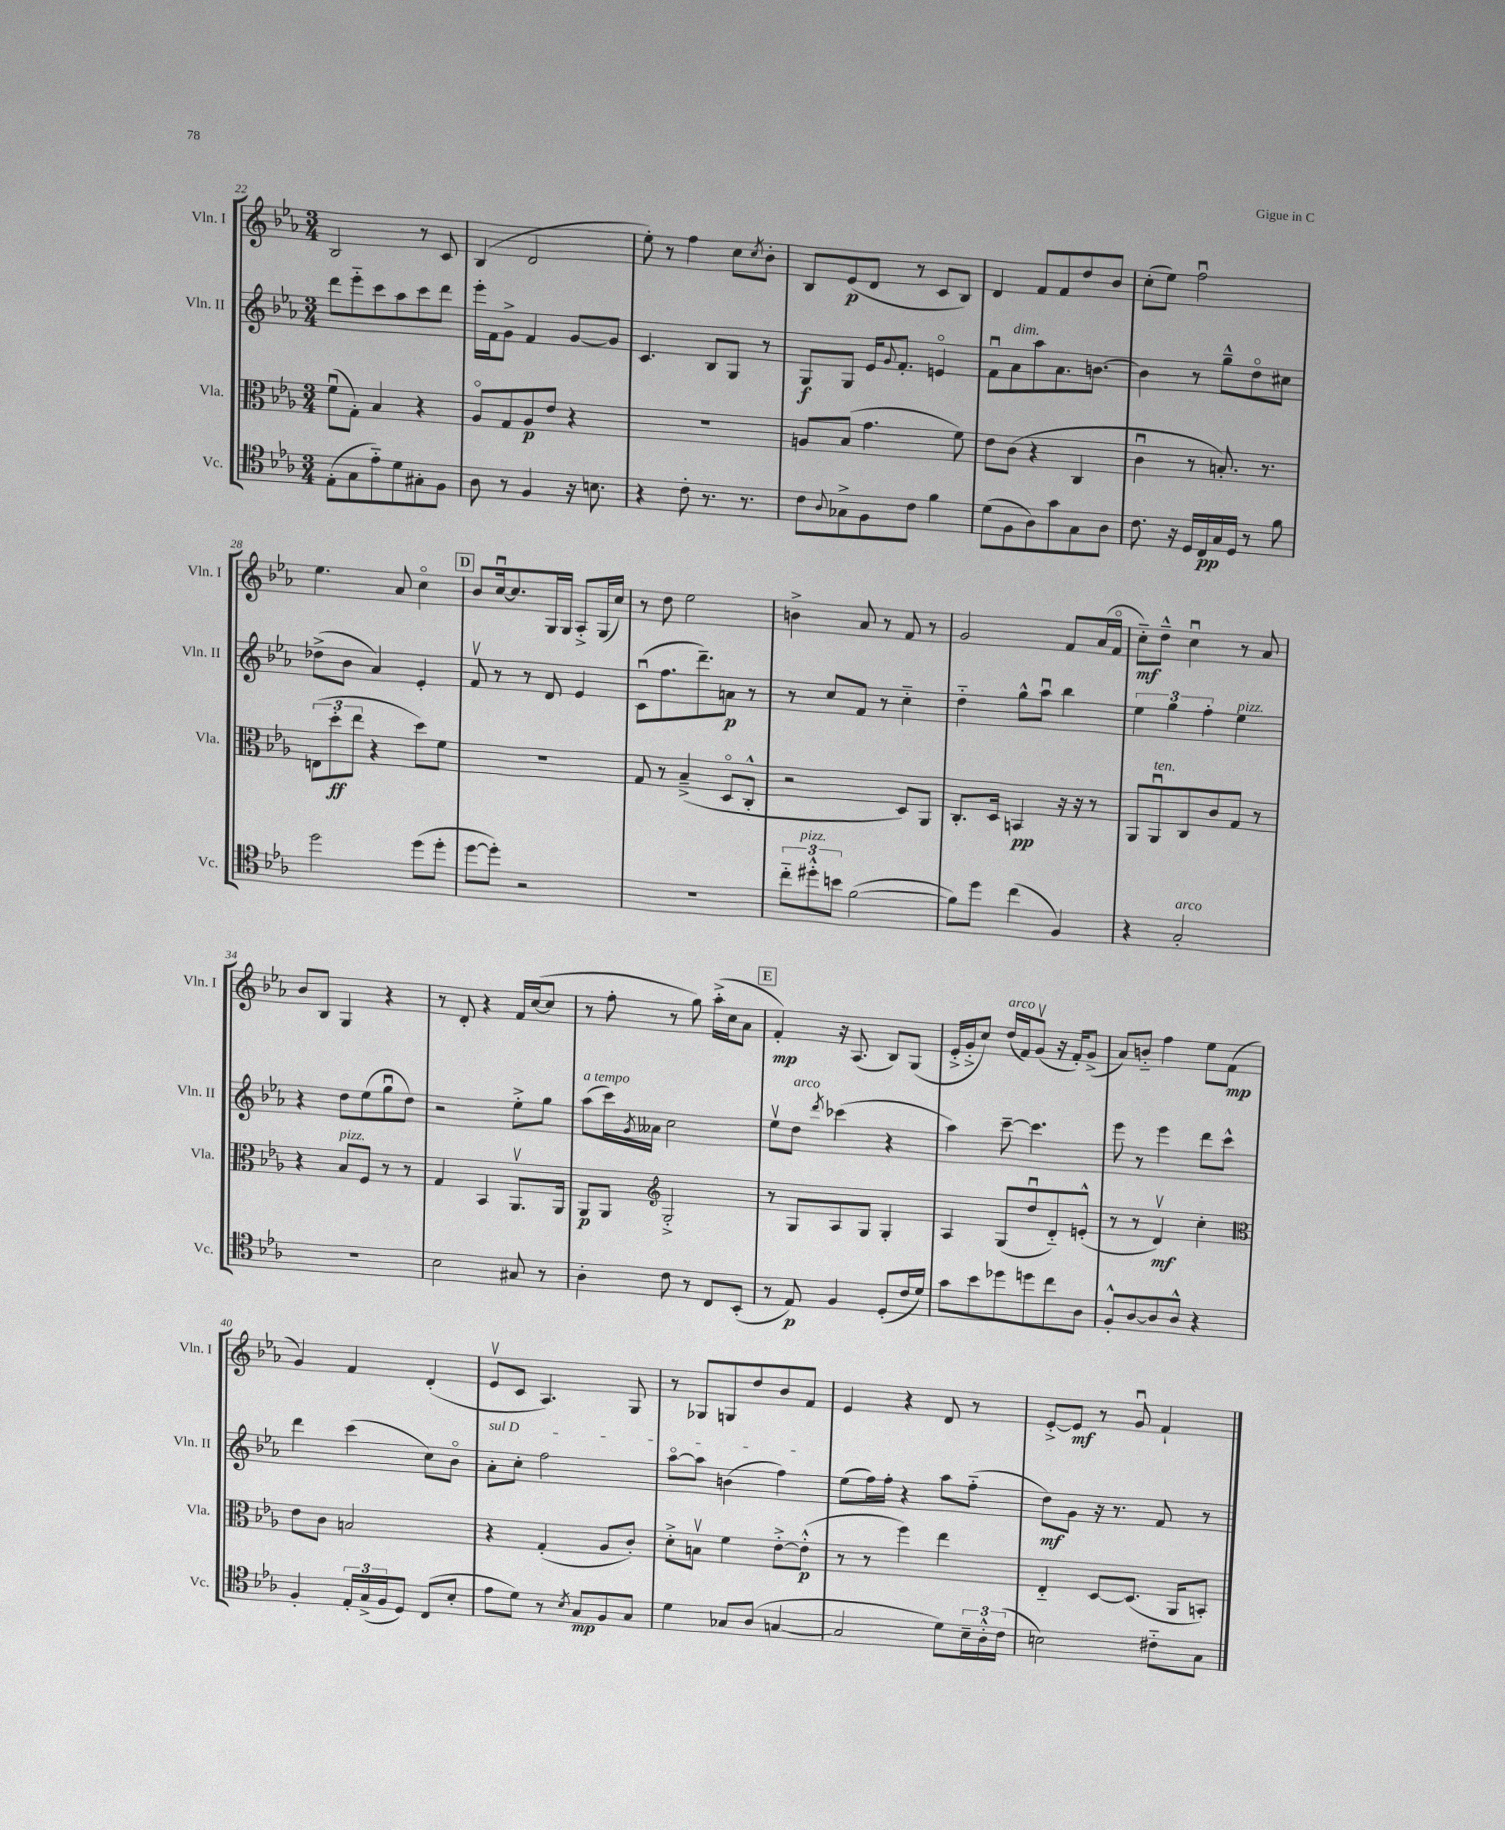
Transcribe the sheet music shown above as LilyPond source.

<<
\new StaffGroup <<
\new Staff = "s0" \with { instrumentName = "Vln. I" shortInstrumentName = "Vln. I" } {
    \clef treble \key ees \major \numericTimeSignature \time 3/4
    bes2 r8 c'8 |
    bes4( d'2 |
    ees''8-.) r8 f''4 c''8 \acciaccatura { c''8 } bes'8-. |
    bes8 ees'8\p( d'8 r8 c'8 bes8) |
    d'4 f'8 f'8 d''8 bes'8 |
    c''8-.( ees''8) f''2\downbow |
    ees''4. aes'8 c''4\flageolet |
    \mark \markup { \box "D" } bes'8 c''16~\downbow c''8. g16 g16 aes8-.-> g16( c''16) |
    r8 d''8 ees''2 |
    b'4-> aes'8 r8 f'8 r8 |
    g'2 f'8 aes'16( f'16\flageolet |
    c''8-_\mf) d''8---^ c''4\downbow r8 aes'8 |
    bes'8 bes8 g4 r4 |
    r8 d'8-. r4 f'16 c''16~( c''8 |
    r8 f''8-. r8 g''8) aes''16-.->( c''16 aes'8 |
    \mark \markup { \box "E" } f'4-.\mp) r16 aes8.( bes8) g8( |
    ees'16-.-> g'16-.-> c''8) d''16^\markup { \italic "arco" }( f'16) g'8\upbow( r16 f'16-.) g'8->( |
    aes'8) b'8-_ f''4 ees''8 f'8\mp( |
    g'4) f'4 d'4-.( |
    ees'8\upbow c'8 aes4.) g8 |
    r8 ges8 g8 d''8 bes'8 f'8 |
    ees'4 r4 d'8 r8 |
    ees'8~-.-> ees'8\mf r8 g'8\downbow f'4-! \bar "|." |
}
\new Staff = "s1" \with { instrumentName = "Vln. II" shortInstrumentName = "Vln. II" } {
    \clef treble \key ees \major \numericTimeSignature \time 3/4
    d'''8 ees'''8-_ c'''8 aes''8 c'''8 d'''8 |
    ees'''16-. f'16 g'8-> f'4 g'8~ g'8 |
    c'4. bes8 g8 r8 |
    g8\f g8 ees'16 \appoggiatura { g'8 } f'8.-. e'4\flageolet |
    f'8\downbow aes'8^\markup { \italic "dim." } aes''8 aes'8. b'8.~ |
    b'4 r8 g''8---^ d''8\flageolet cis''8 |
    des''8->( bes'8 aes'4) ees'4-. |
    \mark \markup { \box "D" } f'8\upbow r8 r8 d'8 ees'4 |
    c'8\downbow( f''8. d'''8.--) a'8\p r8 |
    r8 c''8 f'8 r8 c''4-_ |
    d''4-_ g''8-^ aes''8\downbow bes''4 |
    \tuplet 3/2 { ees''4 g''4 f''4-. } ees''4^\markup { \italic "pizz." } |
    r4 d''8 ees''8( g''8\downbow d''8) |
    r2 ees''8-.-> g''8 |
    aes''8^\markup { \italic "a tempo" }( c'''16) \acciaccatura { g'8 } aeses'16 c''2 |
    \mark \markup { \box "E" } ees''8\upbow d''8^\markup { \italic "arco" } \acciaccatura { d'''8 } ces'''4( r4 |
    aes''4) c'''8~-- c'''4. |
    ees'''8 r8 ees'''4 d'''8 c'''8-^ |
    d'''4 c'''4( c''8) bes'8\flageolet |
    \once \override TextSpanner.bound-details.left.text = \markup { \italic "sul D" } aes'8-.\startTextSpan c''8-. f''2 |
    aes''8~\flageolet aes''8 b'4( f''4\stopTextSpan) |
    ees''8( f''16) f''16-. r4 aes''8 f''8-_( |
    d''8\mf) g'8 r16 r8. f'8 r8 \bar "|." |
}
\new Staff = "s2" \with { instrumentName = "Vla." shortInstrumentName = "Vla." } {
    \clef alto \key ees \major \numericTimeSignature \time 3/4
    f'8\downbow( g8-.) bes4 r4 |
    aes8\flageolet g8 aes8\p ees'8 r4 |
    R2. |
    a8 bes8( g'4. f'8) |
    ees'8 c'8( r4 c4 |
    c'4\downbow r8 b8.-.) r8. |
    \tuplet 3/2 { e8( d''8-.\ff ees''8 } r4 d''8) f'8 |
    \mark \markup { \box "D" } R2. |
    g8 r8 bes4--->( d8\flageolet c8-.-^ |
    r2 d8) aes,8 |
    c8.-. d16 b,4\pp r16 r16 r8 |
    aes,8 aes,8\downbow^\markup { \italic "ten." } c8 c'8 g8 r8 |
    r4 bes8^\markup { \italic "pizz." } f8 r8 r8 |
    g4 bes,4 aes,8.\upbow aes,16 |
    aes,8\p aes,8 \clef treble g2-.-> |
    \mark \markup { \box "E" } r8 g8 aes8 g8 g4-. |
    aes4 g8( d''8\downbow d'8-_) e'8-.-^( |
    r8 r8 d'4\upbow\mf) c''4-. |
    \clef alto ees'8 c'8 b2 |
    r4 g4-.( aes8 c'8-.) |
    d'8-.-> b8\upbow f'4 ees'8~-.-> ees'8-.-^\p( |
    r8 r8 f''4) ees''4 |
    ees4-_ d8~ d8.( aes,16 b,8-.) \bar "|." |
}
\new Staff = "s3" \with { instrumentName = "Vc." shortInstrumentName = "Vc." } {
    \clef tenor \key ees \major \numericTimeSignature \time 3/4
    ees8-.( g8 ees'8-_) d'8 gis8-. f8 |
    aes8 r8 f4 r16 b8. |
    r4 c'8-. r8. r8. |
    c'8 \appoggiatura { aes8 } ges8-> f8 c'8 f'4 |
    d'8( f8 aes8) g'8 g8 aes8 |
    c'8. r16 d16 c16\pp g16 d16 r8 f'8 |
    d''2 d''8( d''8-. |
    \mark \markup { \box "D" } d''8~ d''8-.) r2 |
    R2. |
    \tuplet 3/2 { c''8-_ dis''8-.-^^\markup { \italic "pizz." } b'8 } f'2~( |
    f'8) d''8 c''4( f4) |
    r4 g2-.^\markup { \italic "arco" } |
    R2. |
    bes2 gis8 r8 |
    aes4-. c'8 r8 c8 bes,8-.( |
    \mark \markup { \box "E" } r8 ees8\p) f4 d8-.( c'16 d'16) |
    g'8 bes'8 des''8 d''8 c''8 aes8 |
    f8-.-^ aes8~ aes8 aes8-^ r4 |
    f4-. \tuplet 3/2 { ees16-. g16->( f16 } d8) c8( bes8-. |
    ees'8 d'8) r8 \acciaccatura { bes8 } g8\mp f8 g8 |
    d'4 ges8 aes8( g4~ |
    g2 d'8) \tuplet 3/2 { bes16-- aes16-.-^ c'16( } |
    b2) cis'8-_ g8 \bar "|." |
}
>>
>>
\layout { \context { \Score currentBarNumber = #22 } }
